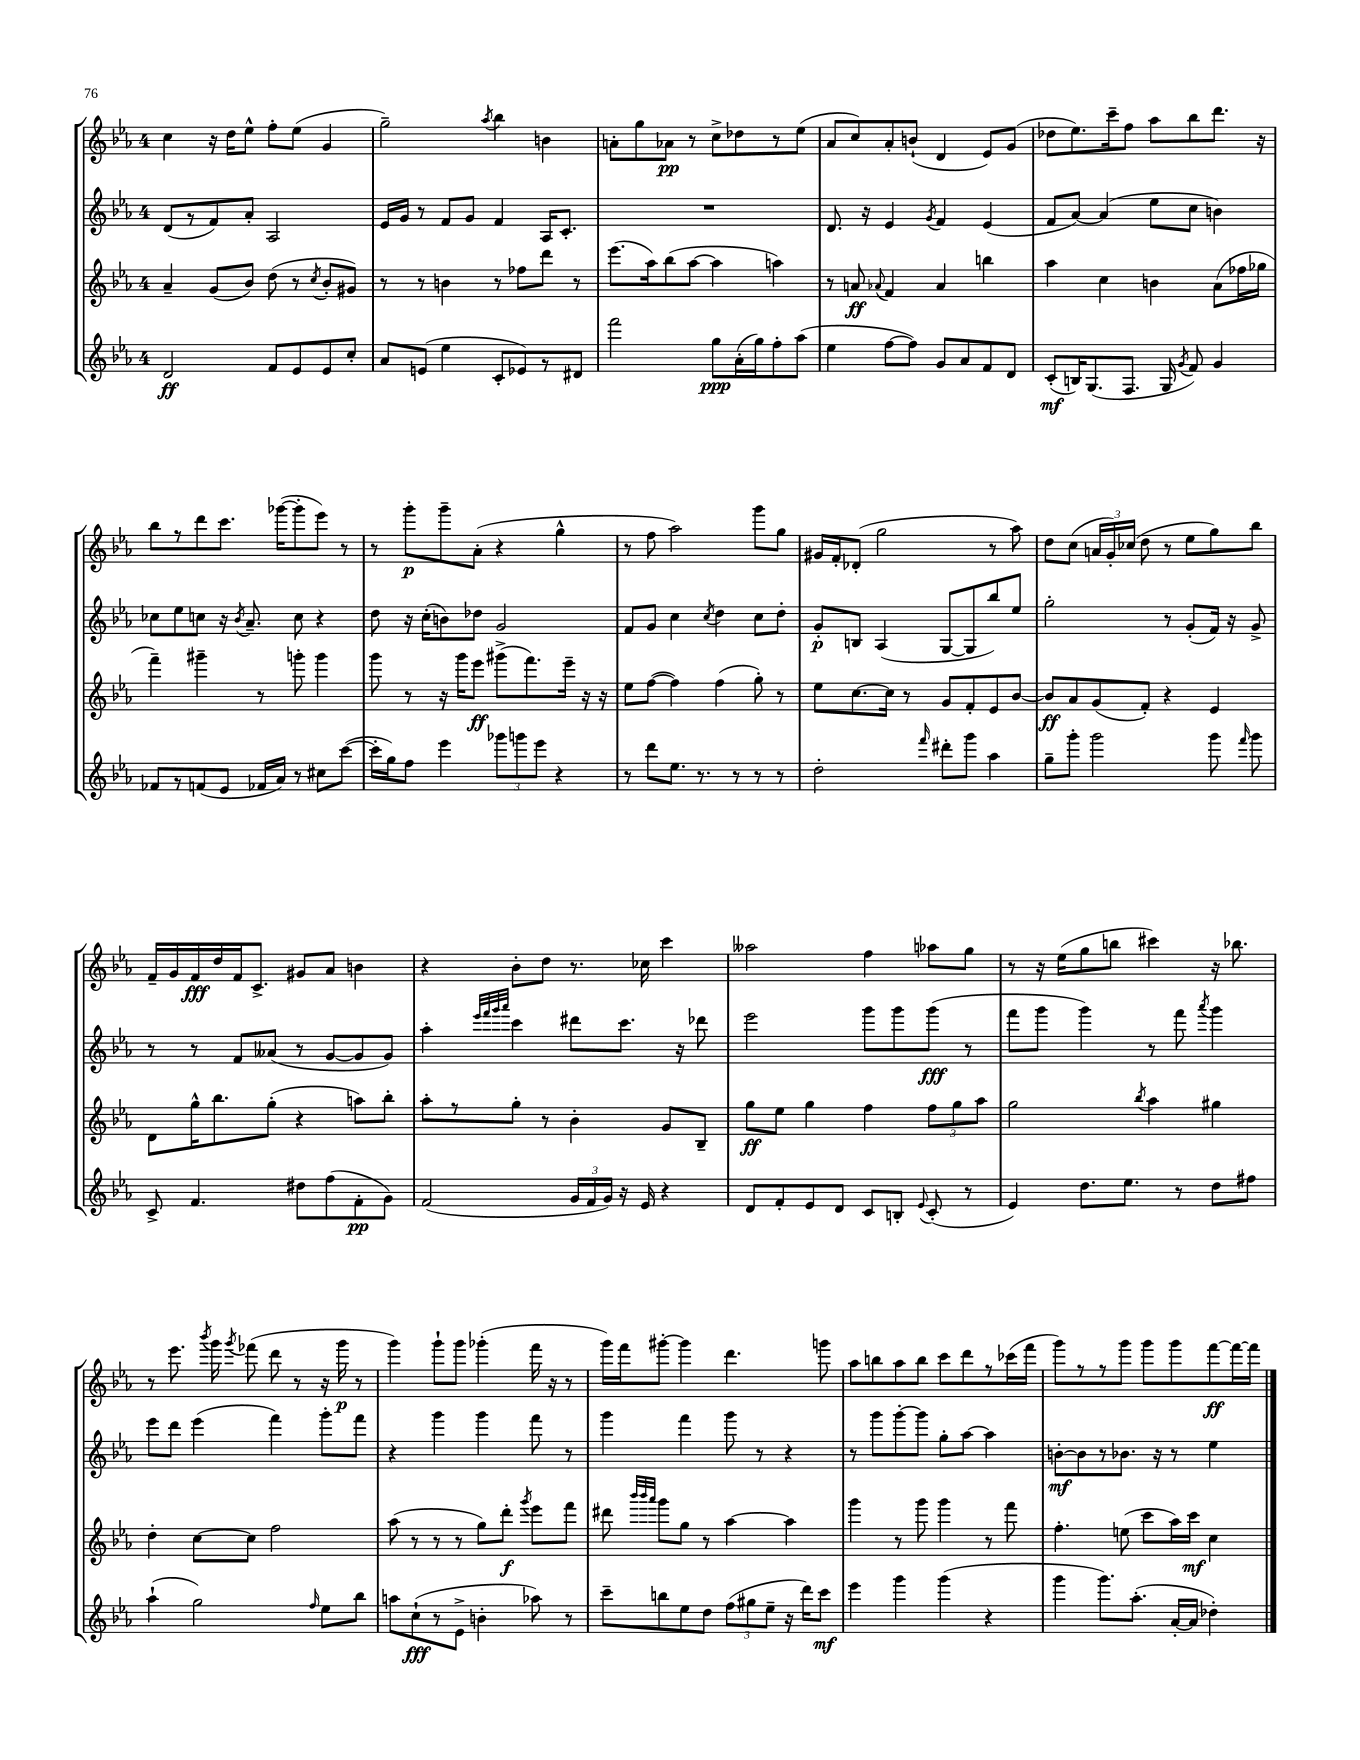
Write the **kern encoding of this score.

**kern	**dynam	**kern	**dynam	**kern	**dynam	**kern	**dynam
*part4	*part4	*part3	*part3	*part2	*part2	*part1	*part1
*staff4	*staff4	*staff3	*staff3	*staff2	*staff2	*staff1	*staff1
*clefG2	*	*clefG2	*	*clefG2	*	*clefG2	*
*k[b-e-a-]	*	*k[b-e-a-]	*	*k[b-e-a-]	*	*k[b-e-a-]	*
*M4/4	*	*M4/4	*	*M4/4	*	*M4/4	*
=7	=7	=7	=7	=7	=7	=7	=7
2d/	ff	4a-~/	.	(8d/L	.	4cc\	.
.	.	.	.	8r	.	.	.
.	.	(8g/L	.	8f/)	.	16r	.
.	.	.	.	.	.	16dd\KL	.
.	.	8b-/J)	.	8a-'/J	.	8ee-^^\J	.
8f/L	.	(8dd\	.	2A-/	.	8ff'\L	.
8e-/	.	8r	.	.	.	(8ee-\J	.
.	.	8qcc/	.	.	.	.	.
8e-/	.	8b-'/L	.	.	.	4g/	.
8cc'/J	.	8g#X/J)	.	.	.	.	.
=8	=8	=8	=8	=8	=8	=8	=8
8a-/L	.	8r	.	16e-/LL	.	2gg~\)	.
.	.	.	.	16g/JJ	.	.	.
(8en/J	.	8r	.	8r	.	.	.
4ee-\	.	4bn\	.	8f/L	.	.	.
.	.	.	.	8g/J	.	.	.
.	.	.	.	.	.	8qaa-/	.
8c'/L	.	8r	.	4f/	.	4bb-\	.
8e-X/)	.	8ff-X\L	.	.	.	.	.
8r	.	8ddd\J	.	16A-/KL	.	4bn\	.
.	.	.	.	8.c'/J	.	.	.
8d#X/J	.	8r	.	.	.	.	.
=9	=9	=9	=9	=9	=9	=9	=9
2fff\	.	(8.eee-\L	.	1r	.	8an'\L	.
.	.	.	.	.	.	8gg\	.
.	.	16aa-\k)	.	.	.	.	.
.	.	(8bb-\	.	.	.	8a-X\J	pp
.	.	[8aa-\J	.	.	.	8r	.
8gg\L	ppp	4aa-\]	.	.	.	8cc^\L	.
(16a-'\L	.	.	.	.	.	8dd-X\	.
16gg\J)	.	.	.	.	.	.	.
8ff'\	.	4aan\)	.	.	.	8r	.
(8aa-\J	.	.	.	.	.	(8ee-\J	.
=10	=10	=10	=10	=10	=10	=10	=10
4ee-\	.	8r	.	8.d/	.	8a-/L	.
.	.	8an/	ff	.	.	8cc/)	.
.	.	.	.	16r	.	.	.
.	.	8qqa-X/	.	.	.	.	.
[8ff\L	.	4f/	.	4e-/	.	8a-'/	.
8ff\J])	.	.	.	.	.	(8bn`/J	.
.	.	.	.	8qg/	.	.	.
8g/L	.	4a-/	.	4f/	.	4d/	.
8a-/	.	.	.	.	.	.	.
8f/	.	4bbn\	.	(4e-/	.	8e-/L)	.
8d/J	.	.	.	.	.	(8g/J	.
=11	=11	=11	=11	=11	=11	=11	=11
(8c'/L	mf	4aa-\	.	8f/L	.	8dd-X\L	.
16Bn/K)	.	.	.	[8a-/J)	.	8.ee-\)	.
(8.G/	.	.	.	.	.	.	.
.	.	4cc\	.	(4a-/]	.	.	.
.	.	.	.	.	.	16ccc~\k	.
8.F/J	.	.	.	.	.	8ff\J	.
.	.	4bn\	.	8ee-\L	.	8aa-\L	.
16G/	.	.	.	.	.	.	.
8qg/	.	.	.	.	.	.	.
8f/)	.	.	.	8cc\J	.	8bb-\	.
4g/	.	(8a-\L	.	4bn\)	.	8.ddd\J	.
.	.	16ff-X\L	.	.	.	.	.
.	.	16gg-X\JJ	.	.	.	16r	.
!!LO:LB:g=z
=12	=12	=12	=12	=12	=12	=12	=12
8f-X/L	.	4fff~\)	.	8cc-X\L	.	8bb-\L	.
8r	.	.	.	8ee-\	.	8r	.
(8fn/	.	4ggg#X~\	.	8ccn\J	.	8ddd\	.
8e-/J	.	.	.	16r	.	8.ccc\J	.
.	.	.	.	8qb-/	.	.	.
.	.	.	.	8.a-~/	.	.	.
16f-X/LL	.	8r	.	.	.	.	.
16a-/JJ)	.	.	.	.	.	([16ggg-X\KL	.
8r	.	8gggn'\	.	8cc\	.	8ggg-'\]	.
8cc#X\L	.	4ggg\	.	4r	.	8eee-\J)	.
([8ccc\J	.	.	.	.	.	8r	.
=13	=13	=13	=13	=13	=13	=13	=13
16ccc'\LL]	.	8ggg\	.	8dd\	.	8r	.
16gg\J)	.	.	.	.	.	.	.
8ff\J	.	8r	.	16r	.	8ggg'\L	p
.	.	.	.	(16cc'\KL	.	.	.
4eee-\	.	16r	.	8bn\)	.	8ggg~\	.
.	.	16ggg\KL	.	.	.	.	.
.	.	8eee-\J	ff	8dd-X\J	.	(8a-'\J	.
12ggg-X\L	.	(8ggg#X^\L	.	2g/	.	4r	.
12gggn\	.	.	.	.	.	.	.
.	.	8.fff\)	.	.	.	.	.
12eee-\J	.	.	.	.	.	.	.
4r	.	.	.	.	.	4gg^^\	.
.	.	16eee-~\Jk	.	.	.	.	.
.	.	16r	.	.	.	.	.
.	.	16r	.	.	.	.	.
=14	=14	=14	=14	=14	=14	=14	=14
8r	.	8ee-\L	.	8f/L	.	8r	.
8ddd\L	.	([8ff\J	.	8g/J	.	8ff\	.
8.ee-\J	.	4ff\])	.	4cc\	.	2aa-\)	.
8.r	.	.	.	.	.	.	.
.	.	.	.	8qcc/	.	.	.
.	.	(4ff\	.	4dd\	.	.	.
8r	.	.	.	.	.	.	.
8r	.	8gg'\)	.	8cc\L	.	8ggg\L	.
8r	.	8r	.	8dd'\J	.	8gg\J	.
=15	=15	=15	=15	=15	=15	=15	=15
2dd'\	.	8ee-\L	.	8g'/L	p	16g#X/LL	.
.	.	.	.	.	.	16f'/J	.
.	.	[8.cc\	.	8Bn/J	.	(8d-X'/J	.
.	.	.	.	(4A-/	.	2gg\	.
.	.	16cc\Jk]	.	.	.	.	.
.	.	8r	.	.	.	.	.
16qqfff/	.	.	.	.	.	.	.
8ddd#X'\L	.	8g/L	.	[8G/L	.	.	.
8ggg\J	.	8f'/	.	8G/]	.	.	.
4aa-\	.	8e-/	.	8bb-/)	.	8r	.
.	.	[8b-/J	.	8ee-/J	.	8aa-\)	.
=16	=16	=16	=16	=16	=16	=16	=16
8gg~\L	.	8b-/L]	ff	2gg'\	.	8dd\L	.
8ggg'\J	.	8a-/	.	.	.	(8cc\J	.
2ggg\	.	(8g/	.	.	.	24an/LL	.
.	.	.	.	.	.	24g'/)	.
.	.	.	.	.	.	(24cc-X/JJ	.
.	.	8f'/J)	.	.	.	8dd\	.
.	.	4r	.	8r	.	8r	.
.	.	.	.	(8g'/L	.	8ee-\L	.
8ggg\	.	4e-/	.	16f/Jk)	.	8gg\)	.
.	.	.	.	16r	.	.	.
16qqfff/	.	.	.	.	.	.	.
8ggg\	.	.	.	8g^/	.	8bb-\J	.
!!LO:LB:g=z
=17	=17	=17	=17	=17	=17	=17	=17
8c^/	.	8d\L	.	8r	.	16f~/LL	.
.	.	.	.	.	.	16g/	.
4.f/	.	16gg^^\K	.	8r	.	16f/	fff
.	.	8.bb-\	.	.	.	16dd/	.
.	.	.	.	8f/L	.	16f/J	.
.	.	.	.	.	.	8.c^/J	.
.	.	(8gg'\J	.	(8a--X/J	.	.	.
8dd#X\L	.	4r	.	8r	.	8g#X/L	.
(8ff\	.	.	.	[8g/L	.	8a-/J	.
8f'\	pp	8aan\L)	.	8g/]	.	4bn\	.
8g\J)	.	8bb-'\J	.	8g/J)	.	.	.
=18	=18	=18	=18	=18	=18	=18	=18
(2f/	.	8aa-'\L	.	4aa-'\	.	4r	.
.	.	8r	.	.	.	.	.
.	.	.	.	32qqeee-/LLL	.	.	.
.	.	.	.	32qqfff/	.	.	.
.	.	.	.	32qqggg/	.	.	.
.	.	.	.	32qqaaa-/JJJ	.	.	.
.	.	8gg'\J	.	4ccc\	.	8b-'\L	.
.	.	8r	.	.	.	8dd\J	.
24g/LL	.	4b-'\	.	8ddd#X\L	.	8.r	.
24f/	.	.	.	.	.	.	.
24g/JJ)	.	.	.	.	.	.	.
16r	.	.	.	8.ccc\J	.	.	.
16e-/	.	.	.	.	.	16cc-X\	.
4r	.	8g/L	.	.	.	4ccc\	.
.	.	.	.	16r	.	.	.
.	.	8B-~/J	.	8ddd-X\	.	.	.
=19	=19	=19	=19	=19	=19	=19	=19
8d/L	.	8gg\L	ff	2eee-\	.	2aa--X\	.
8f'/	.	8ee-\J	.	.	.	.	.
8e-/	.	4gg\	.	.	.	.	.
8d/J	.	.	.	.	.	.	.
8c/L	.	4ff\	.	8ggg\L	.	4ff\	.
8Bn'/J	.	.	.	8ggg\	.	.	.
8qqe-/	.	.	.	.	.	.	.
(8c'/	.	12ff\L	.	(8ggg\J	fff	8aa-X\L	.
.	.	12gg\	.	.	.	.	.
8r	.	.	.	8r	.	8gg\J	.
.	.	12aa-\J	.	.	.	.	.
=20	=20	=20	=20	=20	=20	=20	=20
4e-/)	.	2gg\	.	8fff\L	.	8r	.
.	.	.	.	8ggg\J	.	16r	.
.	.	.	.	.	.	(16ee-\KL	.
8.dd\L	.	.	.	4ggg\)	.	8gg\	.
.	.	.	.	.	.	8bbn\J	.
8.ee-\J	.	.	.	.	.	.	.
.	.	8qbb-/	.	.	.	.	.
.	.	4aa-\	.	8r	.	4ccc#X\)	.
8r	.	.	.	8fff\	.	.	.
.	.	.	.	8qaaa-/	.	.	.
8dd\L	.	4gg#X\	.	4ggg\	.	16r	.
.	.	.	.	.	.	8.bb-X\	.
8ff#X\J	.	.	.	.	.	.	.
!!LO:LB:g=z
=21	=21	=21	=21	=21	=21	=21	=21
(4aa-`\	.	4dd'\	.	8eee-\L	.	8r	.
.	.	.	.	8ddd\J	.	8.eee-\	.
2gg\)	.	[8cc\L	.	(4eee-\	.	.	.
.	.	.	.	.	.	8qbbb-/	.
.	.	.	.	.	.	16ggg\	.
.	.	.	.	.	.	8qggg/	.
.	.	8cc\J]	.	.	.	(8fff-X\	.
.	.	2ff\	.	4fff\)	.	8ddd\	.
.	.	.	.	.	.	8r	.
16qqff/	.	.	.	.	.	.	.
8ee-\L	.	.	.	8ggg'\L	.	16r	.
.	.	.	.	.	.	16ggg\	p
8bb-\J	.	.	.	8fff\J	.	8r	.
=22	=22	=22	=22	=22	=22	=22	=22
8aan\L	.	(8aa-\	.	4r	.	4ggg\)	.
(8cc`\	fff	8r	.	.	.	.	.
8r	.	8r	.	4ggg\	.	8ggg`\L	.
8e-^\J	.	8r	.	.	.	8ggg\J	.
4bn'\	.	8gg\L)	.	4ggg\	.	(4ggg-X'\	.
.	.	8ddd'\J	f	.	.	.	.
.	.	8qggg/	.	.	.	.	.
8aa-X\)	.	8eee-\L	.	8fff\	.	16fff\	.
.	.	.	.	.	.	16r	.
8r	.	8fff\J	.	8r	.	8r	.
=23	=23	=23	=23	=23	=23	=23	=23
8ccc~\L	.	8ddd#X\	.	4ggg\	.	16ggg\LL)	.
.	.	.	.	.	.	16fff\J	.
.	.	32qqbbb-/LLL	.	.	.	.	.
.	.	32qqbbb-/	.	.	.	.	.
.	.	32qqaaa-/JJJ	.	.	.	.	.
8bbn\	.	8ggg\L	.	.	.	[8ggg#X'\J	.
8ee-\	.	8gg\J	.	4fff\	.	4ggg#\]	.
8dd\J	.	8r	.	.	.	.	.
(12ff\L	.	[4aa-\	.	8ggg\	.	4.ddd\	.
12gg#X\	.	.	.	.	.	.	.
.	.	.	.	8r	.	.	.
12ee-~\J	.	.	.	.	.	.	.
16r	.	4aa-\]	.	4r	.	.	.
16ddd\KL)	.	.	.	.	.	.	.
8ccc\J	mf	.	.	.	.	8gggn\	.
=24	=24	=24	=24	=24	=24	=24	=24
4eee-\	.	4ggg\	.	8r	.	8aa-\L	.
.	.	.	.	8ggg\L	.	8bbn\	.
4ggg\	.	8r	.	[8ggg'\	.	8aa-\	.
.	.	8ggg\	.	8ggg\J]	.	8bb\J	.
(4ggg\	.	4ggg\	.	8gg'\L	.	8ccc\L	.
.	.	.	.	[8aa-\J	.	8ddd\	.
4r	.	8r	.	4aa-\]	.	8r	.
.	.	8fff\	.	.	.	(16ccc-X\L	.
.	.	.	.	.	.	16fff\JJ	.
=25	=25	=25	=25	=25	=25	=25	=25
4ggg\	.	4.ff'\	.	[8bn'\L	mf	8ggg\L)	.
.	.	.	.	8b\]	.	8r	.
8.ggg\L)	.	.	.	8r	.	8r	.
.	.	(8een\	.	8.b-X\J	.	8ggg\J	.
(8.aa-'\J	.	.	.	.	.	.	.
.	.	8ccc\L	.	.	.	8ggg\L	.
.	.	.	.	16r	.	.	.
[16a-'/LL	.	16aa-\L)	.	8r	.	8ggg\	.
16a-/JJ]	.	16ccc\JJ	mf	.	.	.	.
4dd-X'\)	.	4cc\	.	4ee-\	.	[8fff\	ff
.	.	.	.	.	.	16fff\L_	.
.	.	.	.	.	.	16fff\JJ]	.
==	==	==	==	==	==	==	==
*-	*-	*-	*-	*-	*-	*-	*-
